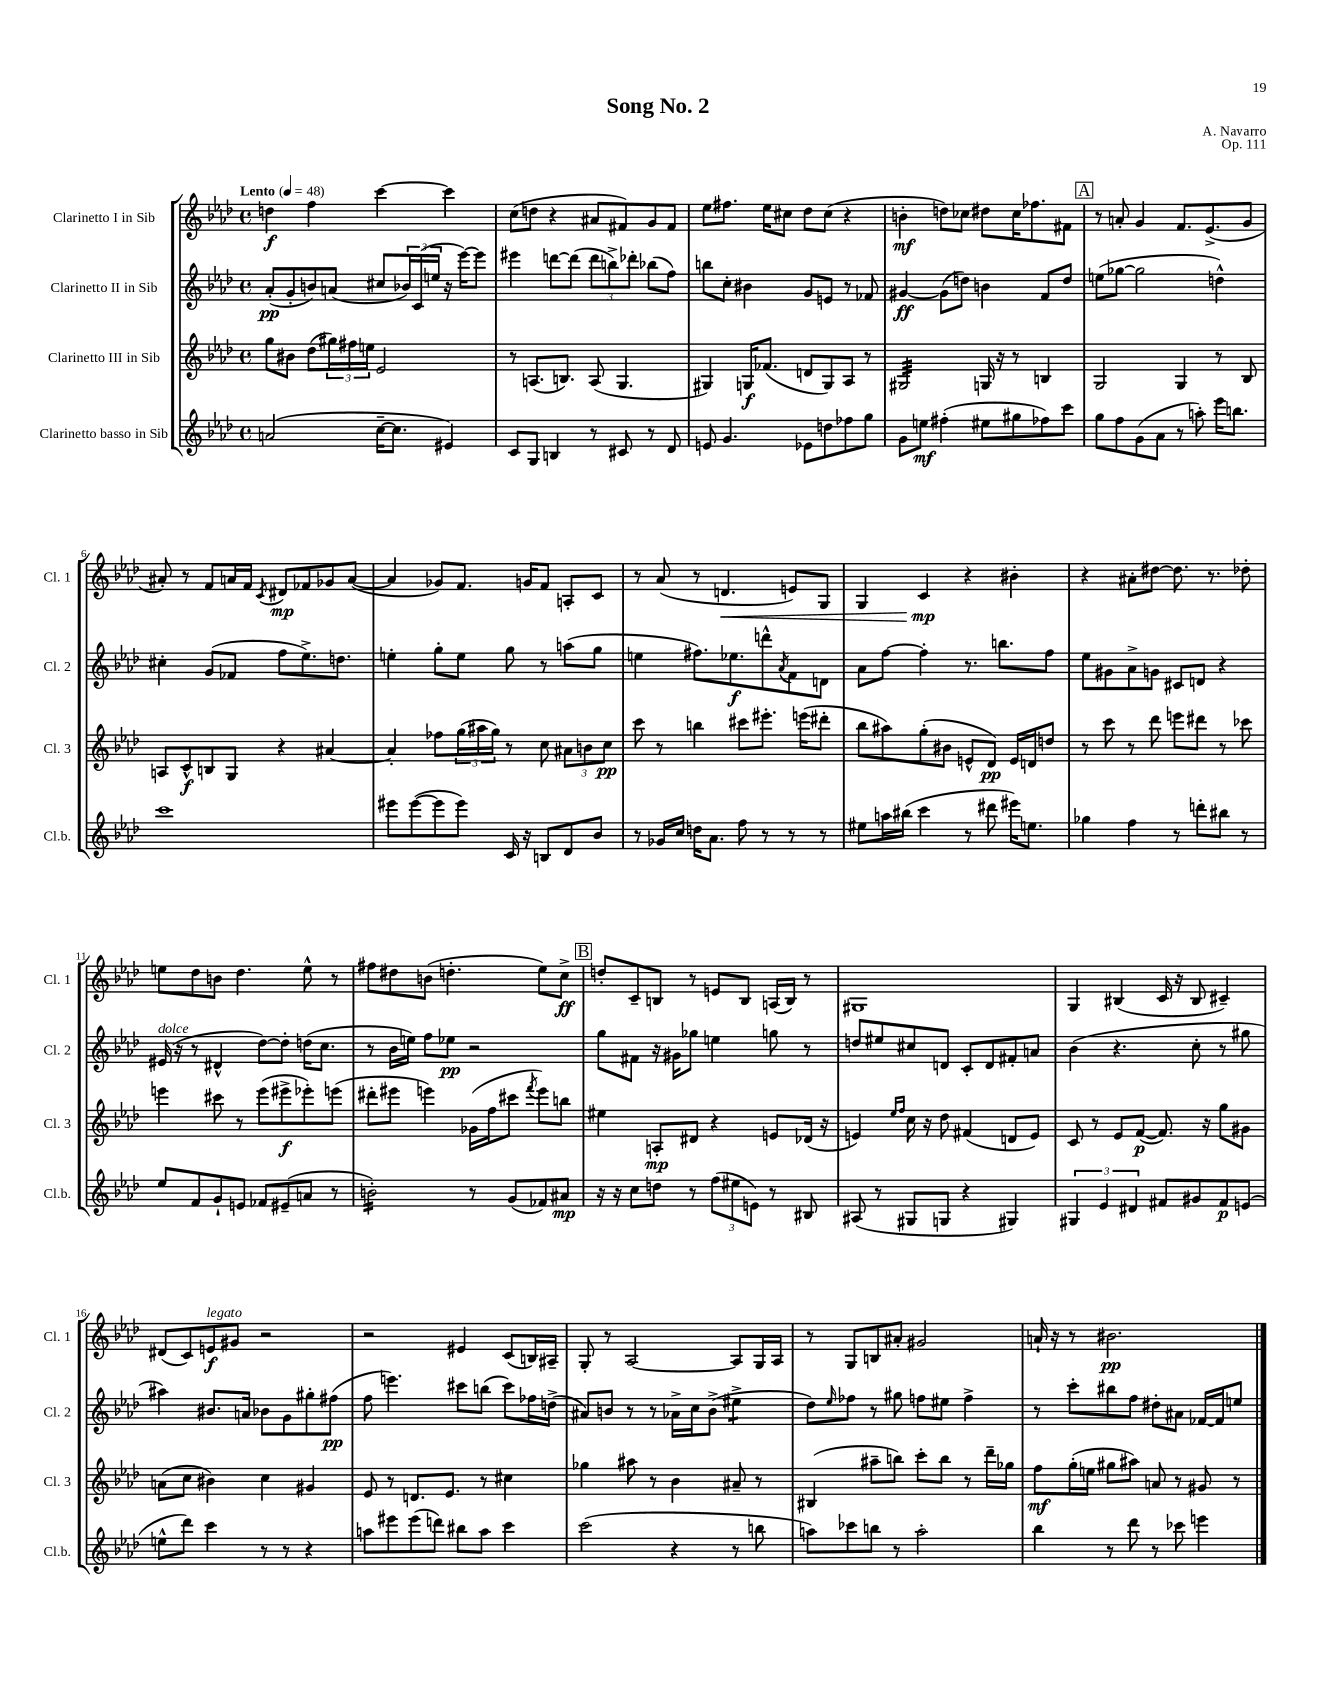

**kern	**kern	**kern	**kern
*staff4	*staff3	*staff2	*staff1
*clefG2	*clefG2	*clefG2	*clefG2
*k[b-e-a-d-]	*k[b-e-a-d-]	*k[b-e-a-d-]	*k[b-e-a-d-]
*M4/4	*M4/4	*M4/4	*M4/4
*met(c)	*met(c)	*met(c)	*met(c)
*MM48	*MM48	*MM48	*MM48
(2a/	8gg\L	(8a-'/L	4dd\
.	8b#\J	8g'/	.
.	(8dd-\L	8b/)	4ff\
.	24gg#\L)	(8a/J	.
.	24ff#\	.	.
.	24ee\JJ	.	.
[16cc~\LK	2e-/	8cc#/L	[4ccc\
8.cc\]J	.	.	.
.	.	24b-/L)	.
.	.	(24c/	.
.	.	24ee/JJ	.
4e#/)	.	16r	4ccc\]
.	.	[16eee-\LK)	.
.	.	8eee-\]J	.
=	=	=	=
8c/L	8r	4eee#\	(8cc\L
8G/J	(8.A/L	.	8dd\J
4B/	.	[8ddd\L	4r
.	8.B/J)	.	.
.	.	(8ddd\]J	.
8r	(8A/	12ddd\L	8a#/L
.	.	12bb^\)	.
8c#/	4.G/	.	8f#/)
.	.	12ddd-'\J	.
8r	.	(8bb-\L	8g/
8d-/	.	8ff\J)	8f#/J
=	=	=	=
8e/	4G#/)	8bb\L	8ee-\L
4.g/	.	8cc'\J	8.ff#\J
.	16G/LK	4b#\	.
.	(8.f-/J	.	16ee-\LK
.	.	.	8cc#\J
8e-\L	8d/L	8g/L	8dd-\L
8dd\	8G/)	8e/J	(8cc#\J
8ff-\	8A-/J	8r	4r
8gg\J	8r	8f-/	.
=	=	=	=
8g\L	2G#/	[4g#/	4b'\
8ee\J	.	.	.
(4ff#'\	.	(8g#\]L	8dd\L)
.	.	8dd\J)	8cc-\J
8ee#\L	16G/	4b\	8dd#\L
.	16r	.	.
8gg#\	8r	.	16cc-\K
.	.	.	8.ff-\
8ff-\)	4B/	8f/L	.
8ccc\J	.	8dd/J	8f#\J
=	=	=	=
8gg\L	2G/	(8ee\L	8r
8ff\	.	[8gg-\J	8a'/
(8g\	.	2gg-\]	4g/
8a-\J	.	.	.
8r	4G/	.	8.f/L
8aa'\)	.	.	.
.	.	.	(8.e-^/
16eee-\LK	8r	4dd^^\)	.
8.bb\J	.	.	.
.	8B-/	.	8g/J
=	=	=	=
1ccc	8A/L	4cc#'\	8a#'/)
.	8c^^/	.	8r
.	8B/	(8g/L	8f/L
.	8G/J	8f-/J	16a/L
.	.	.	16f/JJ
.	.	.	8qc/
.	4r	8ff\L	8d#/L
.	.	8.ee-^\)	8f-/
.	[4a#/	.	8g-/
.	.	8.dd\J	.
.	.	.	([8a/J
=	=	=	=
8eee#\L	4a#'/]	4ee'\	4a/]
([8eee#\	.	.	.
8eee#\]	8ff-\L	8gg'\L	8g-/L)
8eee#\J)	(24gg\L	8ee\J	8.f/J
.	24aa#\	.	.
.	24gg\JJ)	.	.
16c/	8r	8gg\	.
16r	.	.	16g/LK
8B/L	8cc\	8r	8f/J
8d-/	12a#\L	(8aa\L	8A'/L
.	12b\	.	.
8b-/J	.	8gg\J	8c/J
.	12cc\J	.	.
=	=	=	=
8r	8ccc\	4ee\	8r
16g-/LL	8r	.	(8a-/
16cc/JJ	.	.	.
16dd\LK	4bb\	8.ff#\L)	8r
8.a-\J	.	.	.
.	.	.	4.d/
.	.	8.ee-\	.
8ff\	8ccc#\L	.	.
8r	8.eee#'\J	8ddd^^\	.
.	.	8qa-/	.
8r	.	8f\	8e/L)
.	(16eee\LK	.	.
8r	8ddd#'\J	8d\J	8G/J
=	=	=	=
8ee#\L	8bb-\L	8a-\L	4G/
16aa\L	8aa#\)	[8ff\J	.
(16bb#\JJ	.	.	.
4ccc\	(8gg'\	4ff'\]	4c/
.	8b#\J	.	.
8r	8e^^/L	8.r	4r
8ddd#\	8d-/J)	.	.
.	.	8.bb\L	.
16eee#\LK)	16e/LL	.	4b#'\
8.ee\J	16d/J	.	.
.	8dd/J	8ff\J	.
=	=	=	=
4gg-\	8r	8ee-\L	4r
.	8ccc\	8g#\	.
4ff\	8r	8a-^\	8a#'\L
.	8ddd-\	8g\J	[8dd#\J
8r	8eee\L	8c#/L	8.dd#\]
8ddd'\L	8ddd#\J	8d/J	.
.	.	.	8.r
8bb#\J	8r	4r	.
8r	8ccc-\	.	8dd-'\
=	=	=	=
8ee-/L	4eee\	(16e#/	8ee\L
.	.	16r	.
8f/	.	8r	8dd-\
8g`/	8ccc#\	4d#^^/	8b\J
8e/J	8r	.	4.dd-\
8f-/L	(8eee\L	[8dd-\L)	.
(8e#~/	8eee#^\	8dd-'\]J	.
8a/J	8eee-'\)	(16dd\LK	8ee^^\
.	.	8.cc\J	.
8r	(8eee\J	.	8r
=	=	=	=
2b'\)	8ddd#'\L	8r	8ff#\L
.	8eee#\J	16b-\LL	8dd#\
.	.	16ee\JJ)	.
.	4eee\)	8ff\L	(8b\J
.	.	8ee-\J	4.dd'\
8r	(16g-\LL	2r	.
.	16ff\J	.	.
(8g/L	8ccc#\J	.	.
.	8qfff/	.	.
8f-/)	8eee\L)	.	8ee-\L)
8a#/J	8bb\J	.	8cc^\J
=	=	=	=
16r	4ee#\	8gg\L	8dd'/L
16r	.	.	.
8cc\L	.	8f#\J	8c~/
8dd\J	8A'/L	16r	8B/J
.	.	16g#\LK	.
8r	8d#/J	8gg-\J	8r
(12ff\L	4r	4ee\	8e/L
12ee#\	.	.	.
.	.	.	8B/J
12e\J)	.	.	.
8r	8e/L	8gg\	(16A/LL
.	.	.	16B/JJ)
8B#/	(16d-/Jk	8r	8r
.	16r	.	.
=	=	=	=
(8A#/	4e/)	8dd/L	1G#
8r	.	8ee#/	.
.	16qqee-/LL	.	.
.	16qqff/JJ	.	.
8G#/L	16cc\	8cc#/	.
.	16r	.	.
8G/J	8dd-\	8d/J	.
4r	(4f#/	8c'/L	.
.	.	8d/	.
4G#/)	8d/L	8f#'/	.
.	8e/J)	8a/J	.
=	=	=	=
6G#/	8c/	(4b-\	4G/
.	8r	.	.
6e-/	.	.	.
.	8e-/L	4.r	(4B#/
6d#/	.	.	.
.	([8f/J	.	.
8f#/L	8.f/])	.	16c/
.	.	.	16r
8g#/	.	8cc'\	8B#/
.	16r	.	.
8f#/	8gg\L	8r	4c#~/)
(8e/J	8g#\J	8gg#\	.
=	=	=	=
8ee^^\L	(8a\L	4aa#\)	(8d#/L
8ddd-\J)	8cc\J	.	8c/)
4ccc\	4b#\)	8.b#/L	8e/
.	.	.	8g#/J
.	.	16a/Jk	.
8r	4cc\	8b-\L	2r
8r	.	8g\	.
4r	4g#/	8gg#'\	.
.	.	(8ff#\J	.
=	=	=	=
8aa\L	8e-/	8ff\	2r
8eee#\	8r	4.eee\)	.
(8eee#\	8.d/L	.	.
8ddd\J)	.	.	.
.	8.e-/J	.	.
8bb#\L	.	8ccc#\L	4e#/
8aa\J	8r	(8bb\J	.
4ccc\	4cc#\	8ccc#\L)	(8c/L
.	.	16ff-\L	16B/L)
.	.	(16dd^\JJ	16A#~/JJ
=	=	=	=
(2ccc\	4gg-\	8a#/L)	8G'/
.	.	8b/J	8r
.	8aa#\	8r	[2A-/
.	8r	8r	.
4r	4b-\	16a-^\LL	.
.	.	16cc\J	.
.	.	(8b^\J	.
8r	8a#~/	4ee#^\	8A-/]L
8bb\	8r	.	16G/L
.	.	.	16A-/JJ
=	=	=	=
8aa\L)	(4B#/	8dd-\L)	8r
.	.	16qqee-/	.
8ccc-\	.	8ff-\J	8G/L
8bb\J	8aa#~\L	8r	8B/
8r	8bb\J)	8gg#\	8a#'/J
2aa'\	8ccc'\L	8ff\L	2g#/
.	8bb\J	8ee#\J	.
.	8r	4ff^\	.
.	16ddd-~\LL	.	.
.	16gg-\JJ	.	.
=	=	=	=
4bb-\	8ff\L	8r	16a`/
.	.	.	16r
.	(16gg'\L	8ccc'\L	8r
.	16ee\JJ	.	.
8r	8gg#\L	8bb#\	2.b#\
8ddd-\	8aa#\J)	8ff\J	.
8r	8a/	8dd#'\L	.
8ccc-\	8r	8a#\J	.
4eee\	8g#/	[16f-/LL	.
.	.	16f-/]J	.
.	8r	8ee/J	.
==	==	==	==
*-	*-	*-	*-
